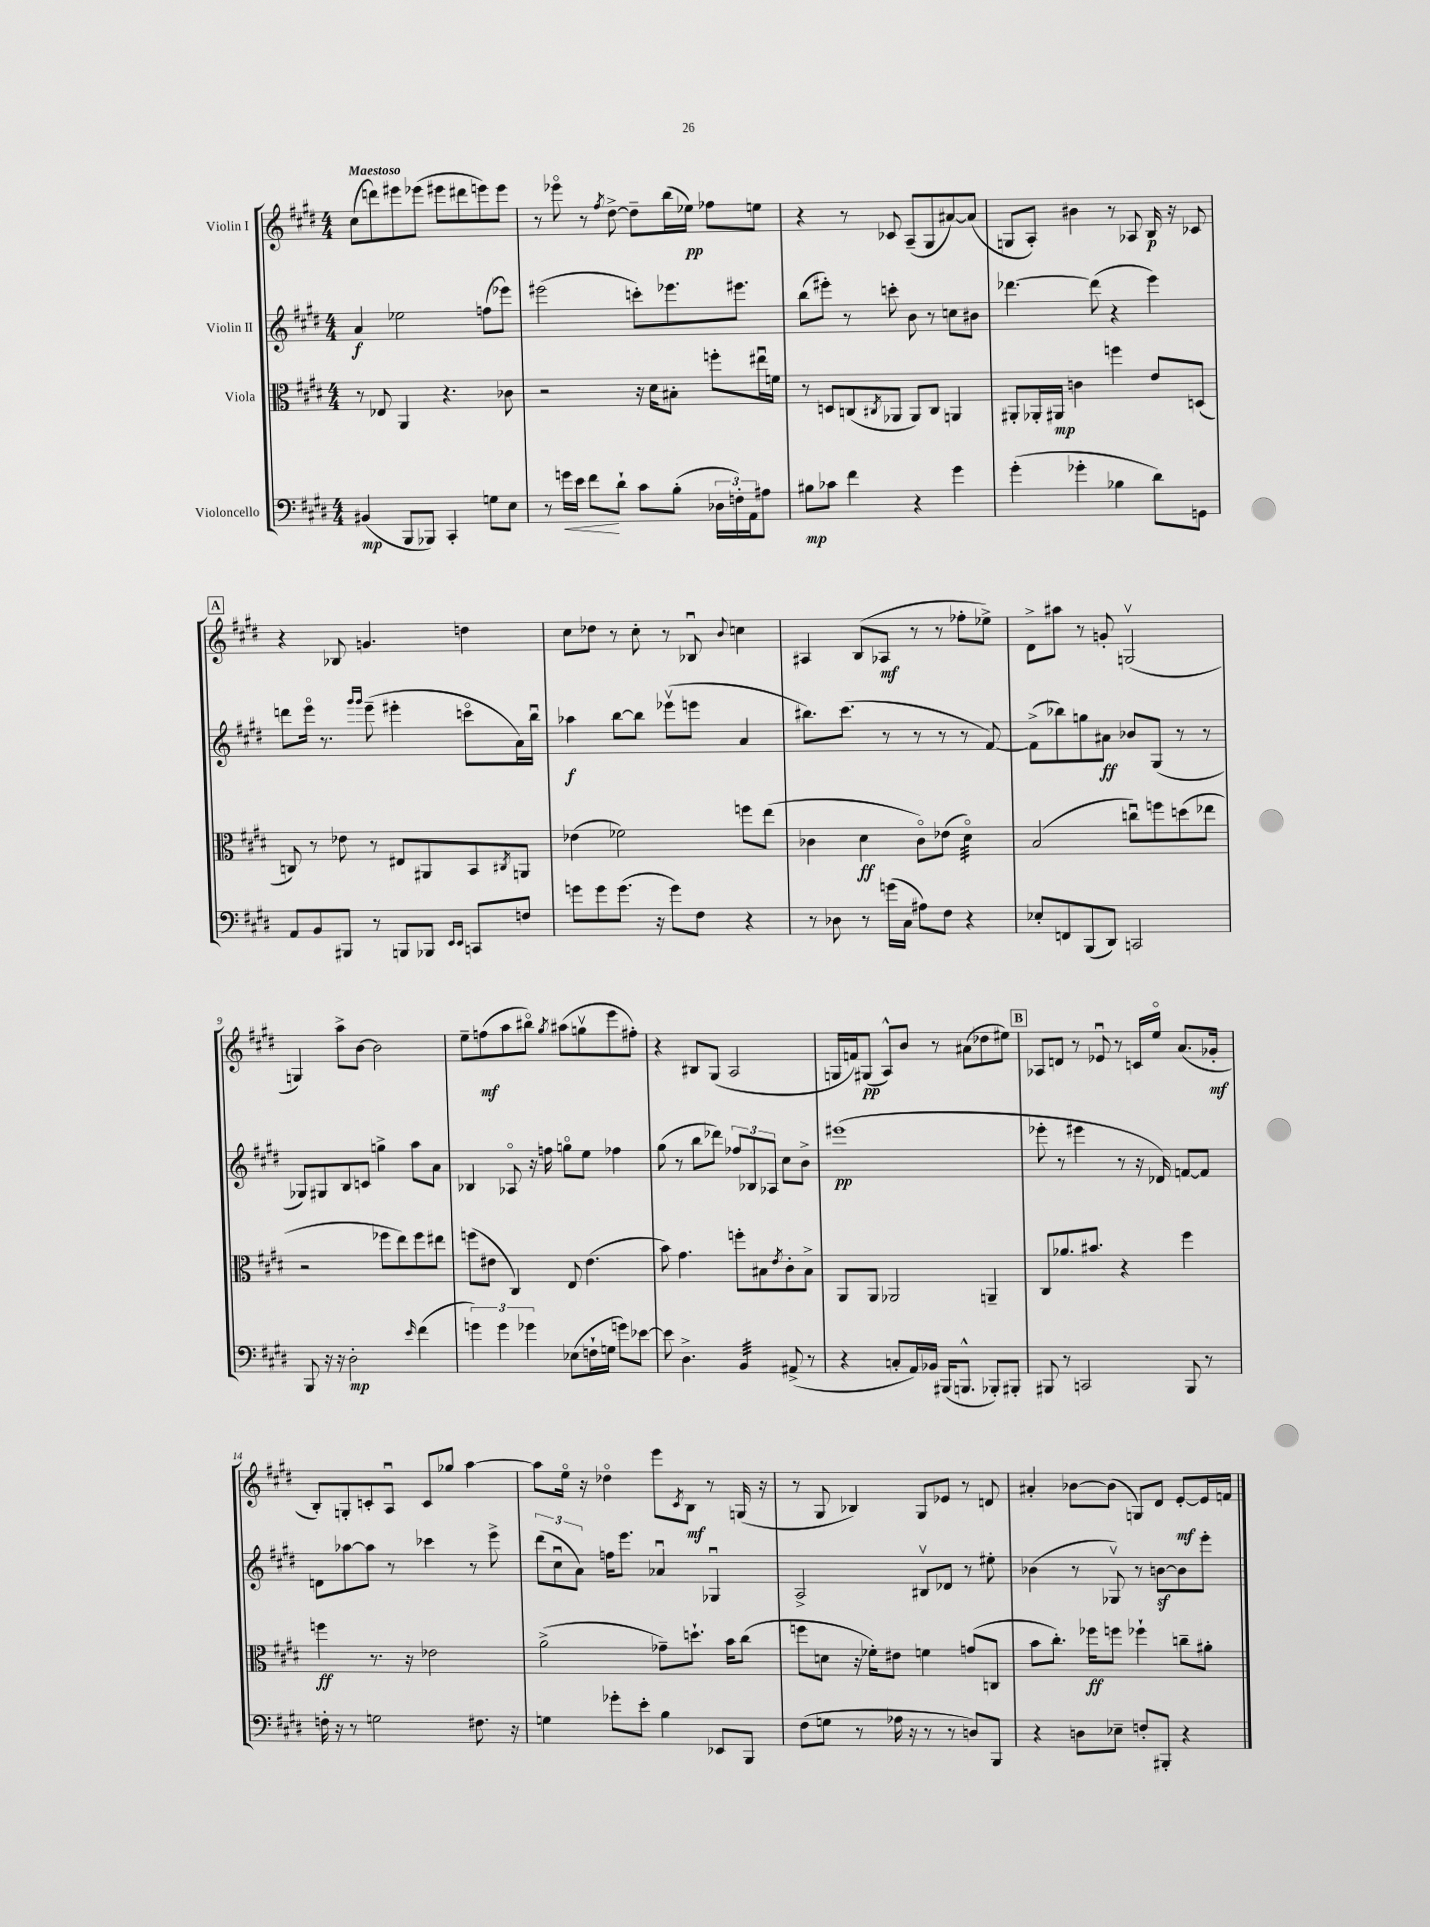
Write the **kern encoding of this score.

**kern	**kern	**kern	**kern
*staff4	*staff3	*staff2	*staff1
*clefF4	*clefC3	*clefG2	*clefG2
*k[f#c#g#d#]	*k[f#c#g#d#]	*k[f#c#g#d#]	*k[f#c#g#d#]
*M4/4	*M4/4	*M4/4	*M4/4
(4BB#	8r	4a	(8cc#
.	8E-	.	8ddd)
8BBB	4AA	2ee-	8eee#
8BBB-)	.	.	(8eee-
4CC#'	4.r	.	8eee#
.	.	.	8ddd#
8G	.	(8ff	8eee)
8E	8c-	8eee-)	8eee
=	=	=	=
8r	2r	(2eee#	8r
16g	.	.	8eee-o
16e	.	.	.
8f#	.	.	8r
.	.	.	8qff#
8d#`	.	.	[8dd#^
8c#	16r	8ccc')	8dd#~]
.	16d#	.	.
(8B'	8B#'	8.eee-	(16bb
.	.	.	16ee-)
24D-	8ff'	.	8ff-
24F')	.	.	.
.	.	8.eee#	.
24AA	.	.	.
8A#	16ee#u	.	8ee
.	16f	.	.
=	=	=	=
8B#	8r	(8bb	4r
8c-	8D	8eee#')	.
4f#	(8C	8r	8r
.	8qC#	.	.
.	8AA-	8ccc'	8c-
4r	8AA-)	8b	(8A~
.	8C#	8r	8G#
4g#	4AA	8cc	[8a#)
.	.	8b#	(8a#]
=	=	=	=
(4g#'	8AA#'	[4.ddd-	8G
.	16AA-'	.	8A')
.	16AA#	.	.
4g-'	4c	.	4b#
.	.	(8ddd-]	.
4B-	4ff	4r	8r
.	.	.	8A-
8d#)	8e	4eee)	16B
.	.	.	16r
8GG	(8D	.	8c-
=	=	=	=
8AA	8C)	8ddd	4r
8BB	8r	16eeeo	.
.	.	8.r	.
8BBB#	8e-	.	8B-
.	.	16qqggg#	.
.	.	16qqggg#	.
8r	8r	(8eee~	4.g
8BBB	8E#	4eee#'	.
8BBB-	8AA#	.	.
16qqEE	.	.	.
16qqEE	.	.	.
8CC	8BB	8ccco	4dd
.	8qC#	.	.
8F	8AA	16a)	.
.	.	16bbu	.
=	=	=	=
8g	(4e-	4aa-	8cc#
8g	.	.	8dd-
(8.g	2f-)	[8bb	8r
.	.	8bb]	8cc#'
16r	.	.	.
8g)	.	(8eee-v	8r
8F#	.	8eee	8B-u
.	.	.	8qqb
4r	8ff	4a	4cc
.	(8ee	.	.
=	=	=	=
8r	4c-	8.bb#)	4A#
8D-	.	.	.
.	.	(8.ccc#	.
8r	4d#	.	(8B
(16g	.	8r	8A-
16C#	.	.	.
8A#)	8c-o)	8r	8r
8F#	(8e-	8r	8r
4r	4d#o)	8r	8ff-'
.	.	[8f#)	8ee-^)
=	=	=	=
8E-'	(2B	(8f#^]	8d#^
8FF	.	8bb-)	8aa#
(8BBB	.	8gg	8r
8DD#)	.	8a#	8g'
2CC	8ccu)	8b-	(2Gv
.	8ff	(8G#	.
.	(8dd	8r	.
.	8ee-	8r	.
=	=	=	=
8BBB	2r	8G-)	4G)
16r	.	8G#	.
16r	.	.	.
2D#'	.	8B	8aa^
.	.	8c	[8b
.	8ff-	4gg^	2b]
.	8ee)	.	.
16qqe	.	.	.
(4f#	8ff-	8aa	.
.	8ee#	8a	.
=	=	=	=
6g)	(8ff	4B-	8ee~
.	8e#	.	(8ff
6g	.	.	.
.	4C#)	8A-o	8aa
6g-	.	.	.
.	.	16r	8bb#o)
.	.	16ff	.
.	.	.	8qgg#
(8E-	8E	8ggo	(8aa#
16F`	(4.e#	8ee	8ggv
16G	.	.	.
8g)	.	4ff-	8eee
[8e-	.	.	8ff#')
=	=	=	=
8e-]	8b)	(8gg#	4r
4.D#^	4.g#	8r	.
.	.	8bb	8B#
.	.	8ddd-)	(8G#
4BB	8ff'	12ff-	2A
.	.	12B-	.
.	8B#	.	.
.	.	12A-	.
.	8qe	.	.
(8AA#^	8c#'	8cc#	.
8r	8B#^	8b^	.
=	=	=	=
4r	8AA	(1eee#	16G
.	.	.	16f)
.	8AA	.	(8G#
8C'	2AA-	.	8A^^)
16AA)	.	.	8b
16BB-	.	.	.
(16BBB#	.	.	8r
8.BBB^^	.	.	.
.	.	.	(8a#
8BBB-')	4AA~	.	8dd-
8BBB#'	.	.	8ee#)
=	=	=	=
8BBB#	8C#	8eee-'	8A-
8r	8.a-	8r	8d
2CC	.	4eee#	8r
.	8.b#	.	.
.	.	.	8e-u
.	4r	8r	8r
.	.	16r	16c
.	.	16d-)	16eeo
8BBB#	4ff#	[8f	(8.a
8r	.	8f]	.
.	.	.	16g-'
=	=	=	=
16F'	4ff	8d	8B')
16r	.	.	.
8r	.	[8aa-	8G'
2G	8.r	8aa-]	8c'
.	.	8r	8Au
.	16r	.	.
.	2e-	4ccc-	8c
.	.	.	8gg-
8.F#	.	8r	[4aa
.	.	8eee^	.
16r	.	.	.
=	=	=	=
4G	(2a^	(12ddd#	8aa]
.	.	12cc#u	.
.	.	.	16eeo
.	.	12a)	.
.	.	.	16r
8g-'	.	16ff	4dd-o
.	.	8.eee	.
8e'	.	.	.
4B	8g-~)	4a-u	8eee
.	.	.	8qc#
.	8.dd`	.	8B
8EE-	.	4G-u	8r
.	16b	.	.
8BBB	(8cc#	.	(16G
.	.	.	16r
=	=	=	=
(8F#	8ff	2A^	8r
8G	8d	.	8G#
8r	16r	.	4B-)
.	16f-')	.	.
16A-	8e#	.	.
16r	.	.	.
8r	4f	8B#v	8G#
8r	.	8d-	8e-
8D)	(8g	8r	8r
8BBB	8C	8ee#'	8d
=	=	=	=
4r	8b	(4b-	4a#'
.	8.cc#')	.	.
8D	.	8r	[8b-
.	16ff-	.	.
8E-~	8ff	8G-v)	(8b-]
8F'	4ff-`	8r	8G)
8BBB#'	.	[8b	8d#
4r	8cc~	8b]	[8e'
.	8a#'	8eee'	16e]
.	.	.	16f
==	==	==	==
*-	*-	*-	*-
